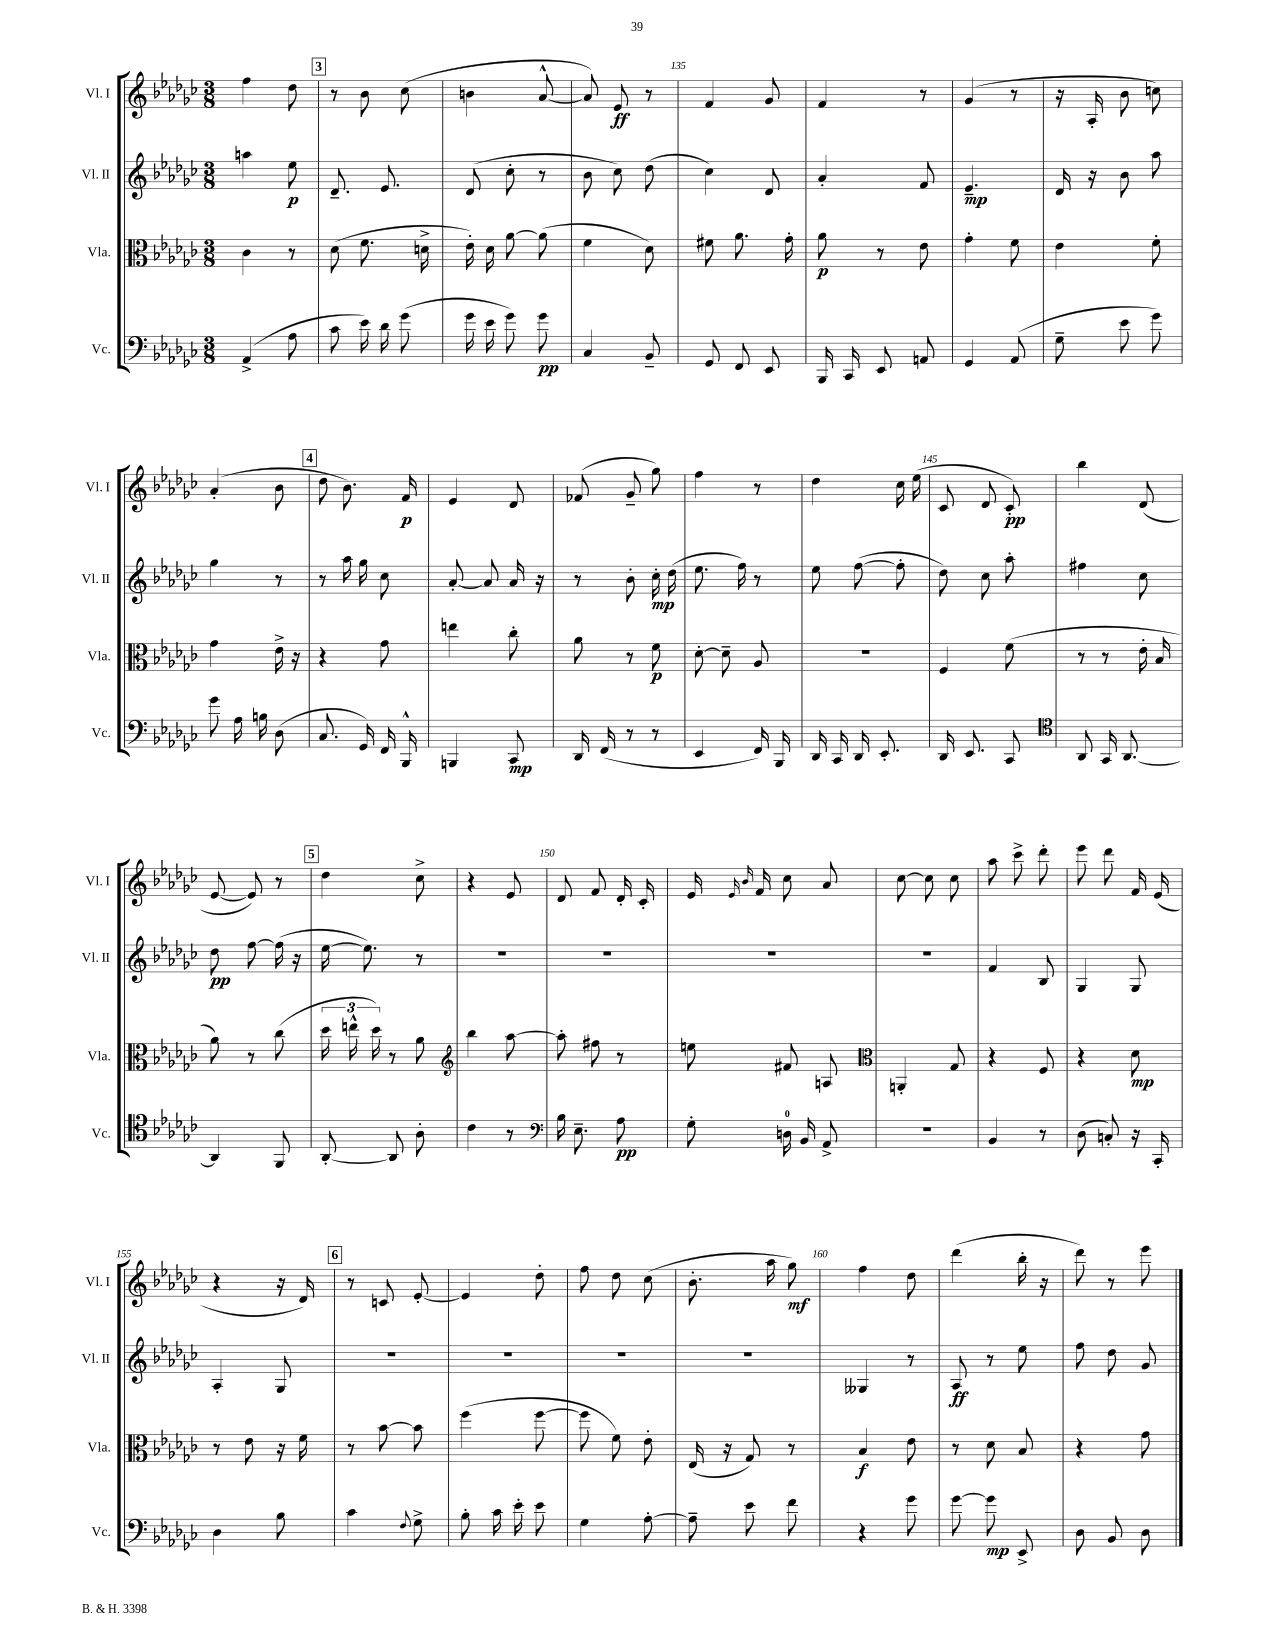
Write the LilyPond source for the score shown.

<<
\new StaffGroup <<
\new Staff = "s0" \with { instrumentName = "Vl. I" shortInstrumentName = "Vl. I" } {
    \clef treble \key ges \major \numericTimeSignature \time 3/8
    \autoBeamOff f''4 des''8 |
    \mark \markup { \box "3" } r8 bes'8 ces''8( |
    b'4 aes'8~-^ |
    aes'8) ees'8\ff r8 |
    f'4 ges'8 |
    f'4 r8 |
    ges'4( r8 |
    r16 aes16-. bes'8 c''8) |
    aes'4-.( bes'8 |
    \mark \markup { \box "4" } des''8 bes'8.) f'16\p |
    ees'4 des'8 |
    fes'8( ges'8-- ges''8) |
    f''4 r8 |
    des''4 ces''16 ees''16( |
    ces'8 des'8 ces'8-.\pp) |
    bes''4 des'8( |
    ees'8~ ees'8) r8 |
    \mark \markup { \box "5" } des''4 ces''8-> |
    r4 ees'8 |
    des'8 f'8 des'16-. ces'16-. |
    ees'16 \grace { ees'16 bes'16 } f'16 ces''8 aes'8 |
    ces''8~ ces''8 ces''8 |
    aes''8 ces'''8-> des'''8-. |
    ees'''8 des'''8 f'16 ees'16( |
    r4 r16 des'16) |
    \mark \markup { \box "6" } r8 c'8 ees'8~-. |
    ees'4 des''8-. |
    f''8 des''8 ces''8( |
    bes'8.-. aes''16 ges''8\mf) |
    f''4 des''8 |
    des'''4( bes''16-. r16 |
    des'''8) r8 ees'''8 \bar "|." |
}
\new Staff = "s1" \with { instrumentName = "Vl. II" shortInstrumentName = "Vl. II" } {
    \clef treble \key ges \major \numericTimeSignature \time 3/8
    \autoBeamOff a''4 ees''8\p |
    \mark \markup { \box "3" } des'8.-- ees'8. |
    des'8( ces''8-. r8 |
    bes'8 ces''8) des''8( |
    ces''4) des'8 |
    aes'4-. f'8 |
    ees'4.--\mp |
    des'16 r16 bes'8 aes''8 |
    ges''4 r8 |
    \mark \markup { \box "4" } r8 aes''16 ges''16 ces''8 |
    aes'8~-. aes'8 aes'16 r16 |
    r8 bes'8-. ces''16-.\mp des''16( |
    ees''8. f''16) r8 |
    ees''8 f''8~( f''8-. |
    des''8) ces''8 aes''8-. |
    fis''4 ces''8 |
    des''8\pp f''8~ f''16( r16 |
    \mark \markup { \box "5" } ees''16~ ees''8.) r8 |
    R4. |
    R4. |
    R4. |
    R4. |
    f'4 bes8 |
    ges4 ges8 |
    aes4-. ges8 |
    \mark \markup { \box "6" } R4. |
    R4. |
    R4. |
    R4. |
    geses4 r8 |
    aes8\ff r8 ees''8 |
    f''8 des''8 ges'8 \bar "|." |
}
\new Staff = "s2" \with { instrumentName = "Vla." shortInstrumentName = "Vla." } {
    \clef alto \key ges \major \numericTimeSignature \time 3/8
    \autoBeamOff ces'4 r8 |
    \mark \markup { \box "3" } des'8( f'8. d'16-> |
    ees'16-.) des'16 aes'8~ aes'8( |
    f'4 des'8) |
    fis'8 aes'8. ges'16-. |
    aes'8\p r8 ees'8 |
    ges'4-. f'8 |
    ees'4 f'8-. |
    ges'4 ees'16-> r16 |
    \mark \markup { \box "4" } r4 ges'8 |
    e''4 ces''8-. |
    aes'8 r8 f'8\p |
    des'8~-. des'8-- aes8 |
    R4. |
    f4 f'8( |
    r8 r8 ees'16-. bes16 |
    aes'8) r8 ces''8( |
    \mark \markup { \box "5" } \tuplet 3/2 { des''16 e''16-^ des''16) } r8 aes'8 |
    \clef treble bes''4 aes''8~ |
    aes''8-. fis''8 r8 |
    e''8 fis'8 a8 |
    \clef alto a,4-. ges8 |
    r4 f8 |
    r4 des'8\mp |
    r8 ees'8 r16 f'16 |
    \mark \markup { \box "6" } r8 bes'8~ bes'8 |
    f''4( f''8~ |
    f''8 f'8) ees'8-. |
    ees16( r16 ges8) r8 |
    bes4\f ees'8 |
    r8 des'8 bes8 |
    r4 ges'8 \bar "|." |
}
\new Staff = "s3" \with { instrumentName = "Vc." shortInstrumentName = "Vc." } {
    \clef bass \key ges \major \numericTimeSignature \time 3/8
    \autoBeamOff aes,4->( aes8 |
    \mark \markup { \box "3" } ces'8 ees'16) des'16 ges'8( |
    ges'16 ees'16 ges'8) ges'8\pp |
    ces4 bes,8-- |
    ges,8 f,8 ees,8 |
    bes,,16 ces,16 ees,8 a,8 |
    ges,4 aes,8( |
    ges8-- ees'8 ges'8) |
    ges'8 aes16 b16 des8( |
    \mark \markup { \box "4" } ces8. ges,16) f,16 bes,,16-^ |
    b,,4 ces,8\mp |
    des,16 f,16( r8 r8 |
    ees,4 f,16) bes,,16 |
    des,16 ces,16 des,16 ees,8.-. |
    des,16 ees,8. ces,8 |
    \clef tenor aes,8 ges,16 aes,8.~ |
    aes,4 f,8 |
    \mark \markup { \box "5" } aes,8~-. aes,8 aes8-. |
    ces'4 r8 |
    \clef bass bes16 ees8.-- aes8\pp |
    ges8-. d16-0 bes,16 aes,8-> |
    R4. |
    bes,4 r8 |
    des8( c8-.) r16 ces,16-. |
    des4 bes8 |
    \mark \markup { \box "6" } ces'4 \appoggiatura { f8 } ges8-> |
    bes8-. ces'16 ees'16-. ees'8 |
    ges4 aes8~-. |
    aes8-- ees'8 f'8 |
    r4 ges'8 |
    ges'8~ ges'8\mp ees,8-> |
    des8 bes,8 des8 \bar "|." |
}
>>
>>
\layout { \context { \Score currentBarNumber = #131 \override BarNumber.break-visibility = ##(#f #t #t) barNumberVisibility = #(every-nth-bar-number-visible 5) } }
